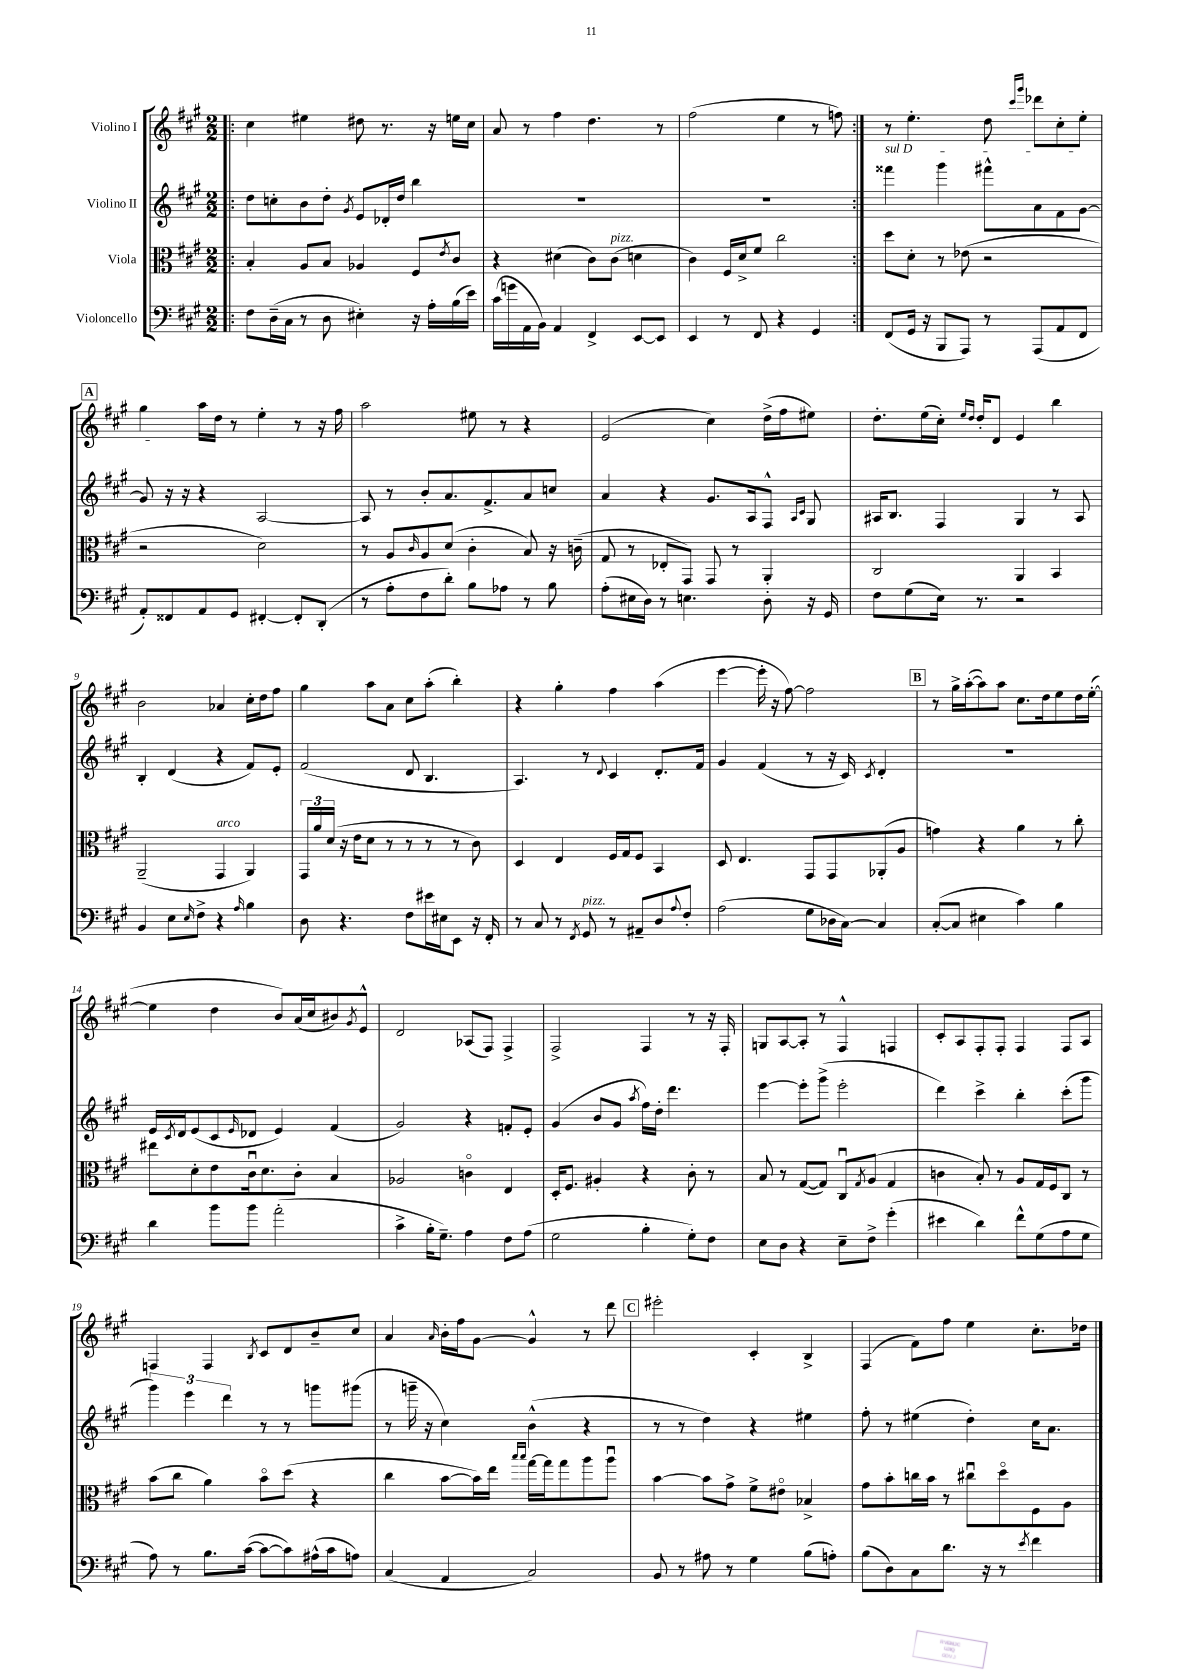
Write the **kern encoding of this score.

**kern	**kern	**kern	**kern
*part4	*part3	*part2	*part1
*staff4	*staff3	*staff2	*staff1
*I"Violoncello	*I"Viola	*I"Violino II	*I"Violino I
*clefF4	*clefC3	*clefG2	*clefG2
*k[f#c#g#]	*k[f#c#g#]	*k[f#c#g#]	*k[f#c#g#]
*M2/2	*M2/2	*M2/2	*M2/2
=1!|:	=1!|:	=1!|:	=1!|:
8F#\L	4B'/	8dd\L	4cc#\
(16D~\L	.	8ccn'\	.
16C#\JJ	.	.	.
8r	8A/L	8b\	4ee#X\
8D\	8B/J	8dd'\J	.
.	.	8qg#/	.
4E#X'\)	4A-X/	8e/L	8dd#X\
.	.	16d-X'/L	8.r
.	.	16dd/JJ	.
16r	8F#/L	4bb\	.
16A'\LL	.	.	16r
.	8qe/	.	.
(16B\	8c#/J	.	16een\LL
16e\JJ)	.	.	16cc#\JJ
=2	=2	=2	=2
(16c#\LL	4r	1r	8a/
16gn\	.	.	.
16AA\	.	.	8r
16BB\JJ)	.	.	.
4AA/	(4d#X\	.	4ff#\
4FF#^/	8c#\L)	.	4.dd\
!	!LO:TX:a:i:t=pizz.	!	!
.	(8c#\J	.	.
[8EE/L	4dn\	.	.
8EE/J]	.	.	8r
=3	=3	=3	=3
4EE/	4c#\)	1r	(2ff#\
8r	16F#/LL	.	.
.	16d^/J	.	.
8FF#/	8f#/J	.	.
4r	2cc#\	.	4ee\
4GG#/	.	.	8r
.	.	.	8ffn\)
=4:|!	=4:|!	=4:|!	=4:|!
!	!	!LO:TX:a:i:t=sul D	!
(8FF#/L	8dd\L	4fff##X\	8r
16GG#/Jk	8d'\J	.	4.ee'\
16r	.	.	.
8BBB/L	8r	4ggg#\	.
8AAA/J)	(8e-X\	.	.
8r	2r	8fff#X^^\L	8dd\
.	.	.	16qqccc#/LL
.	.	.	16qqggg#/JJ
(8AAA/L	.	8a\	8ddd-X\L
8AA/	.	8f#\	8cc#'\
8FF#/J	.	[8g#\J	8ee'\J
!!LO:LB:g=z
!!LO:REH:place=s1:t=A
=5	=5	=5	=5
8AA'/L)	2r	8g#/]	4gg#\
8FF##X/	.	16r	.
.	.	16r	.
8AA/	.	4r	16aa\LL
.	.	.	16dd\JJ
8GG#/J	.	.	8r
[4FF#X'/	2d\)	[2A/	4ee'\
8FF#'/L]	.	.	8r
(8DD'/J	.	.	16r
.	.	.	16ff#\
=6	=6	=6	=6
8r	8r	8A/]	2aa\
8A'\L	8A/L	8r	.
.	16qqc#/	.	.
8F#\	8A/	8b'/L	.
8d'\J)	(8d/J	8.a/	.
8B\L	4c#'\	.	8ee#X\
.	.	8.f#^/	.
8A-X\J	.	.	8r
8r	8B/)	8a/	4r
8B\	16r	8ccn/J	.
.	(16cn~\	.	.
=7	=7	=7	=7
(8A'\L	8G#/	4a/	(2e/
16E#X\L	8r	.	.
16D\JJ)	.	.	.
8r	8E-X'/L	4r	.
4.En\	8GG#/J)	.	.
.	8GG#/	8.g#/L	4cc#\)
.	8r	.	.
.	.	16A/k	.
8D'\	4AA'/	8F#^^/J	(16dd^\LL
.	.	.	16ff#\J
.	.	16qqA/LL	.
.	.	16qqc#/JJ	.
16r	.	8G#/	8ee#X\J)
16GG#/	.	.	.
=8	=8	=8	=8
8F#\L	2C#/	16A#X/KL	8.dd'\L
.	.	8.B/J	.
(8G#\	.	.	.
.	.	.	(16ee\L
16E\Jk)	.	4F#/	16cc#'\JJ)
.	.	.	16qqee/LL
.	.	.	16qqdd/JJ
8.r	.	.	16dd'/KL
.	.	.	8d/J
2r	4AA/	4G#/	4e/
.	4BB/	8r	4bb\
.	.	8A#/	.
!!LO:LB:g=z
=9	=9	=9	=9
4BB/	(2AA~/	4B'/	2b\
8E\L	.	(4d/	.
16qqE/	.	.	.
8F#^\J	.	.	.
!	!LO:TX:a:i:t=arco	!	!
4r	4GG#/	4r	4a-X/
16qqA/	.	.	.
4B\	4AA/)	8f#/L)	16cc#'\LL
.	.	.	16dd\J
.	.	8e'/J	8ff#\J
=10	=10	=10	=10
8D\	24GG#/LL	(2f#/	4gg#\
.	24a/	.	.
.	(24d/JJ	.	.
4.r	16r	.	.
.	16e\KL	.	.
.	8d\J	.	8aa\L
.	8r	.	8a\J
8F#\L	8r	8d/	8cc#\L
16e#X\L	8r	4.B/	(8aa'\J
16E#X\J	.	.	.
8EE\J	8r	.	4bb'\)
16r	8c#\)	.	.
16FF#'/	.	.	.
=11	=11	=11	=11
8r	4D/	4.A/)	4r
8C#/	.	.	.
8r	4E/	.	4gg#'\
8qFF#/	.	.	.
!LO:TX:a:i:t=pizz.	!	!	!
8GG#/	.	8r	.
.	.	8qqd/	.
8r	16F#/LL	4c#/	4ff#\
.	16G#/J	.	.
8AA#X~/L	8F#/J	.	.
8D/	4BB/	8.d'/L	(4aa\
8qqA/	.	.	.
8F#'/J	.	.	.
.	.	16f#/Jk	.
=12	=12	=12	=12
(2A\	8D/	4g#/	[4eee\
.	4.E/	.	.
.	.	(4f#/	16eee'\]
.	.	.	16r
.	.	.	[8ff#\)
8G#\L	8GG#/L	8r	2ff#\]
16D-X\L	8GG#/	16r	.
[16C#\JJ)	.	16c#/)	.
.	.	8qc#/	.
4C#/]	(8AA-X'/	4d'/	.
.	8A/J	.	.
!!LO:REH:place=s1:t=B
=13	=13	=13	=13
([8C#'/L	4gn\)	1r	8r
8C#/J]	.	.	16gg#^\LL
.	.	.	([16aa'\J
4E#X\	4r	.	8aa\])
.	.	.	8aa\J
4c#\)	4a\	.	8.cc#\L
.	.	.	16dd\k
4B\	8r	.	8ee\
.	8cc#'\	.	16dd\L
.	.	.	([16ee'\JJ
!!LO:LB:g=z
=14	=14	=14	=14
4d\	8ee#X\L	16e/LL	4ee\]
.	.	8qc#/	.
.	.	16d/J	.
.	8d'\	(8e/	.
8b\L	8e\	8c#/	4dd\
.	.	16qqe/	.
8b\J	16c#u\k	8d-X/J	.
.	8.d\	.	.
(2a'\	.	4e/)	8b/L)
.	8c#'\J	.	(16a/L
.	.	.	16cc#/J
.	4B/	(4f#/	8b#X/)
.	.	.	8qg#/
.	.	.	8e^^/J
=15	=15	=15	=15
4c#^\	2A-X/	2g#/)	2d/
16B'\KL	.	.	.
8.G#~\J)	.	.	.
4A\	4cn\	4r	(8A-X/L
.	.	.	8F#/J)
8F#\L	4E/	8fn'/L	4F#^/
(8A\J	.	8e'/J	.
=16	=16	=16	=16
2G#\	16D'/KL	(4g#/	2F#^/
.	8.F#/J	.	.
.	4A#X'/	8b/L	.
.	.	8g#/J	.
.	.	8qaa/	.
4B'\	4r	16ff#\LL)	4F#/
.	.	16dd'\JJ	.
.	.	4.ddd\	.
8G#'\L)	8c#'\	.	8r
8F#\J	8r	.	16r
.	.	.	16F#'/
=17	=17	=17	=17
8E\L	8B/	[4eee\	8Gn/L
8D\J	8r	.	[8A/
4r	([8G#/L	8eee'\L]	8A'/J]
.	8G#/J])	(8ggg#^\J	8r
8E~\L	8C#u/L	2eee'\	4F#^^/
.	8qG#/	.	.
8F#^\J	(8A/J	.	.
(4g#'\	4G#/	.	4Fn/
=18	=18	=18	=18
4e#X\	4cn\	4ddd\)	8c#'/L
.	.	.	8A/
4d\)	8B'/)	4ccc#^\	8F#'/
.	8r	.	8F#'/J
8f#^^\L	8A/L	4bb'\	4F#/
(8G#\	16G#/L	.	.
.	16F#/J	.	.
8A\	8C#/J	(8ccc#'\L	8F#/L
8G#\J	8r	8ggg#\J	8A/J
!!LO:LB:g=z
=19	=19	=19	=19
8A\)	(8b\L	6ggg#\)	4Fn/
8r	8cc#\J	.	.
.	.	6eee\	.
8.B\L	4a\)	.	4F/
.	.	6ddd\	.
([16c#\Jk	.	.	.
.	.	.	8qB/
8c#\L_	8b\L	8r	8c#/L
8c#\])	(8dd\J	8r	8d/
(16A#X^^\L	4r	8gggn\L	8b~/
16c#\J	.	.	.
8An\J)	.	(8ggg#X\J	8cc#/J
=20	=20	=20	=20
(4C#/	4cc#\	8r	4a/
.	.	16gggn~\	.
.	.	16r	.
.	.	.	16qqa/
4AA/	[8b\L	4cc#\)	16b'\LL
.	.	.	16ff#\J
.	16b\L])	.	[8g#\J
.	16ee\JJ	.	.
.	16qqbb/LL	.	.
.	16qqbb/JJ	.	.
2C#/)	[16gg#\LL	(4b^^\	4g#^^/]
.	16gg#\J]	.	.
.	8gg#\	.	.
.	8aa\	4r	8r
.	8aau\J	.	8ddd\
!!LO:REH:place=s1:t=C
=21	=21	=21	=21
8BB/	[4b\	8r	2eee#X'\
8r	.	8r	.
8A#X\	8b\L]	4dd\)	.
8r	8g#^\J	.	.
4G#\	8f#^\L	4r	4c#'/
.	8e#X\J	.	.
(8B\L	4B-X^/	4ee#X\	4B^/
8An'\J)	.	.	.
=22	=22	=22	=22
(8B\L	8g#\L	8ff#'\	(4F#/
8D\)	8b'\	8r	.
8C#\	16ccn\L	(4ee#X\	8f#\L)
.	16b\JJ	.	.
8.d\J	8r	.	8ff#\J
.	8cc#Xu\L	4dd'\)	4ee\
16r	.	.	.
8r	8dd\	.	.
8qe/	.	.	.
4f#\	8F#\	16cc#\KL	8.cc#'\L
.	.	8.a\J	.
.	8A\J	.	.
.	.	.	16dd-X\Jk
==	==	==	==
*-	*-	*-	*-
